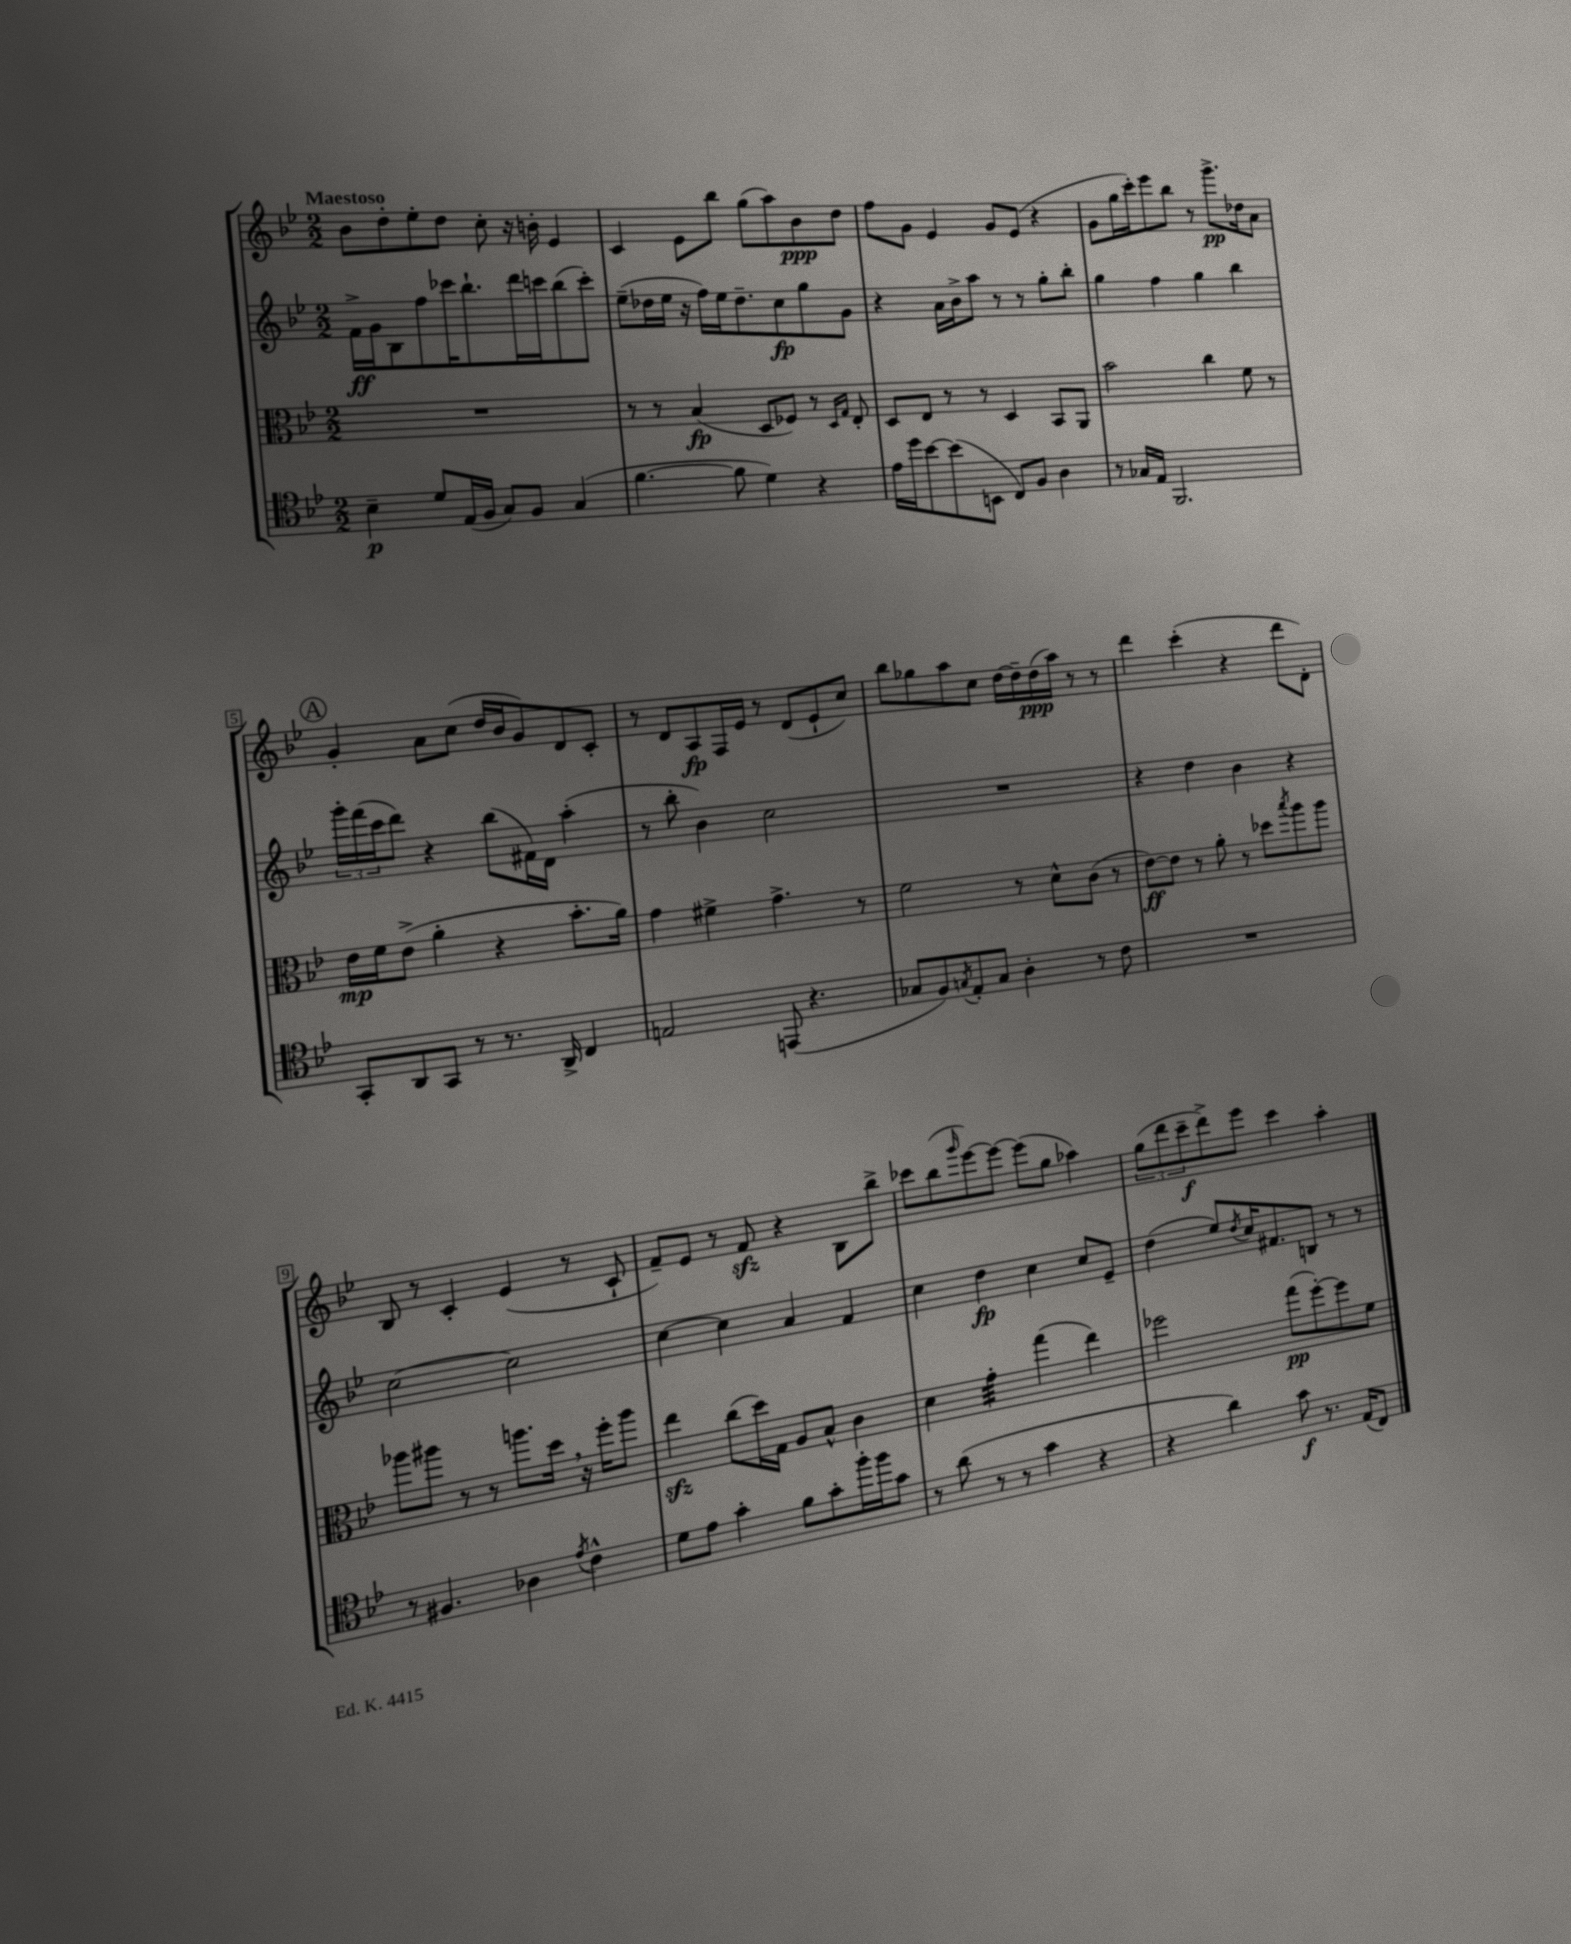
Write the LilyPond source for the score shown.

<<
\new StaffGroup <<
\new Staff = "s0" {
    \clef treble \key bes \major \numericTimeSignature \time 2/2 \tempo "Maestoso"
    bes'8 d''8-. ees''8-. d''8 c''8-. r16 b'16-. ees'4 |
    c'4 ees'8 bes''8 g''8( a''8) bes'8\ppp d''8 |
    f''8 g'8 ees'4 g'8 ees'8( r4 |
    g'8 g''16 c'''16-.) ees'''8 bes''8 r8 g'''8.->\pp des''16 a'8 |
    \mark \markup { \circle "A" } g'4-. a'8 c''8( d''16 bes'16 g'8) d'8 c'8-. |
    r8 d'8 a8\fp f16 ees'16 r8 d'8( ees'8-! c''8) |
    bes''8 ges''8 a''8 c''8 d''16~ d''16-- d''16\ppp( a''16) r8 r8 |
    d'''4 c'''4-.( r4 d'''8 d'8-.) |
    bes8 r8 c'4-. ees'4( r8 c'8-! |
    f'8--) ees'8 r8 f'8\sfz r4 bes8 bes''8-> |
    ces'''8 bes''8( \grace { g'''16 } ees'''8~) ees'''8~ ees'''8( g''8 aes''4) |
    \tuplet 3/2 { g''8( d'''8 c'''8--\f } d'''8->) ees'''8 c'''4 a''4-. \bar "|." |
}
\new Staff = "s1" {
    \clef treble \key bes \major \numericTimeSignature \time 2/2
    f'16->\ff g'16 bes8 f''8 ces'''16 bes''8.-! d'''16 c'''16 bes''8( c'''8-.) |
    ees''8--( des''16 ees''16 r16 f''16) ees''16 des''8.-- c''8\fp g''8 g'8 |
    r4 a'16 bes'16-> a''8 r8 r8 g''8-. bes''8-. |
    g''4 f''4 g''4 bes''4 |
    \mark \markup { \circle "A" } \tuplet 3/2 { g'''16-. f'''16( c'''16 } d'''8) r4 bes''8( fis'16) d'16 a''4-.( |
    r8 bes''8-. bes'4) c''2 |
    R1 |
    r4 d''4 bes'4 r4 |
    c''2~ c''2 |
    c''4~ c''4 a'4 f'4 |
    c''4 d''4\fp c''4 c''8 ees'8-- |
    d''4( ees''8) \acciaccatura { d''8 } c''16 fis'8. b8 r8 r8 \bar "|." |
}
\new Staff = "s2" {
    \clef alto \key bes \major \numericTimeSignature \time 2/2
    R1 |
    r8 r8 bes4\fp( d8 fes8) r8 \grace { d16 g16 } ees8-. |
    d8 ees8 r8 r8 d4 bes,8 a,8 |
    bes'2 c''4 f'8 r8 |
    \mark \markup { \circle "A" } ees'16\mp f'16 ees'8->( a'4-. r4 bes'8.-. a'16) |
    g'4 fis'4-> g'4.-> r8 |
    f'2 r8 d'8-^ c'8( r8 |
    ees'8~\ff) ees'8 r8 a'8-. r8 des''8 \acciaccatura { bes''8 } a''8 a''8 |
    aes''8 ais''8 r8 r8 a''8. d''16 \breathe r16 f''16-. a''8 |
    ees''4\sfz c''8( d''16) g16 a8 bes8-^ c'4 |
    d'4 g'4:32-. g''4( ees''4) |
    fes''2 g''8\pp( fes''8~-.) fes''8 f'8 \bar "|." |
}
\new Staff = "s3" {
    \clef tenor \key bes \major \numericTimeSignature \time 2/2
    bes4--\p d'8 ees16( f16 g8) f8 g4( |
    f'4.~ f'8 d'4) r4 |
    ees'16 d''16 bes'8~ bes'8( b,8 c8) f8 a4 |
    r8 ges16 ees16 f,2. |
    \mark \markup { \circle "A" } g,8-. a,8 g,8 r8 r8. a,16-> c4 |
    e2 e,8( r4. |
    ges8 f8) \acciaccatura { g8 } ees8-. g8 a4-. r8 c'8 |
    R1 |
    r8 fis4. aes4 \acciaccatura { ees'8 } c'4-^ |
    d'8 ees'8 g'4-. f'8 g'8-. f''16-. f''16 g'8 |
    r8 a'8( r8 r8 g'4 r4 |
    r4 a'4) g'8\f r8. ees16( c8) \bar "|." |
}
>>
>>
\layout { \context { \Score \override BarNumber.stencil = #(make-stencil-boxer 0.1 0.3 ly:text-interface::print) } }
